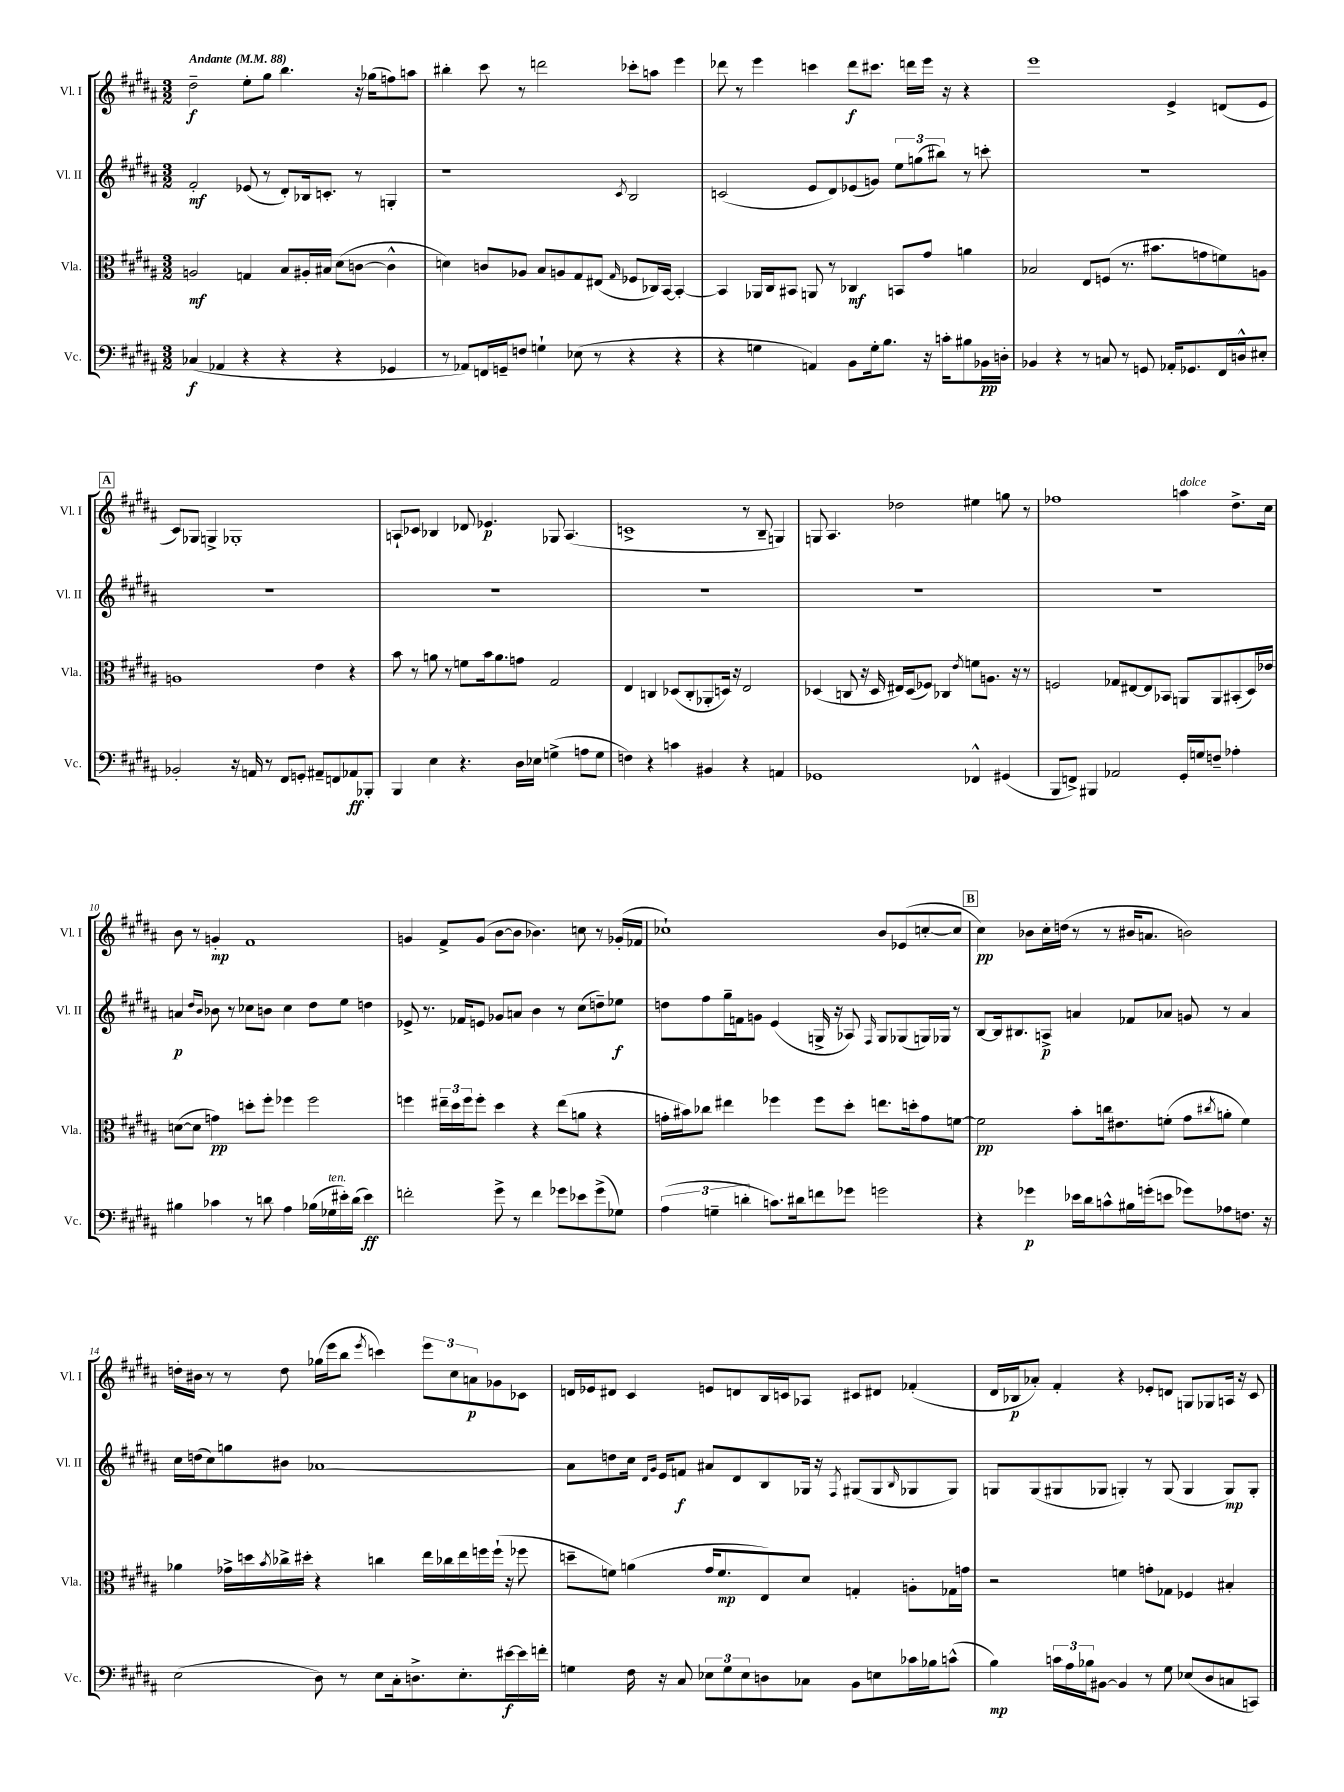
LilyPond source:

<<
\new StaffGroup <<
\new Staff = "s0" \with { instrumentName = "Vl. I" shortInstrumentName = "Vl. I" } {
    \clef treble \key b \major \numericTimeSignature \time 3/2 \tempo "Andante" 4 = 88
    dis''2--\f e''8-. gis''8 b''4. r16 ges''16( f''8) a''8 |
    bis''4-. cis'''8 r8 d'''2 ces'''8-. a''8 e'''4 |
    des'''8 r8 e'''4 c'''4 des'''8\f cis'''8. d'''16 e'''16 r16 r4 |
    e'''1 e'4-> d'8( e'8 |
    \mark \markup { \box "A" } cis'8) ges8 g4-> ges1-. |
    a8-! ces'8 bes4 des'8 ees'4.\p ges8 a4.( |
    c'1-> r8 b8-- g4) |
    g8 ais4. des''2 eis''4 g''8 r8 |
    fes''1 a''4^\markup { \italic "dolce" } dis''8.-> cis''16 |
    b'8 r8 g'4-.\mp fis'1 |
    g'4 fis'8-> g'8( b'8~ b'8 bes'4.) c''8 r8 ges'16-.( fes'16 |
    ces''1-!) b'8 ees'8( c''8~-. c''8 |
    \mark \markup { \box "B" } cis''4\pp) bes'8 cis''16-. d''16( r8 r8 bis'16 a'8. b'2) |
    d''16-. bis'16 r8 r8 d''8 ges''16( e'''16 b''8 \acciaccatura { e'''8 } c'''4) \tuplet 3/2 { e'''8 cis''8 a'8\p } ges'8 ces'8 |
    d'16 ees'16 dis'8 cis'4 e'8 d'8 b16 c'16 aes8 cis'8 dis'8 fes'4-.( |
    dis'16 bes16\p aes'8-.) fis'4-. r4 ees'8-. d'8 g8 ges8 a16 r16 cis'8 \bar "|." |
}
\new Staff = "s1" \with { instrumentName = "Vl. II" shortInstrumentName = "Vl. II" } {
    \clef treble \key b \major \numericTimeSignature \time 3/2
    fis'2-.\mf ees'8( r8 dis'8-.) bes16 c'8.-. r8 g4-. |
    r1 \acciaccatura { cis'8 } b2 |
    c'2( e'8 dis'8) ees'8( g'8) \tuplet 3/2 { e''8 g''8( bis''8) } r8 c'''8-. |
    R1. |
    \mark \markup { \box "A" } R1. |
    R1. |
    R1. |
    R1. |
    R1. |
    a'4\p \grace { dis''16 b'16 } bes'8 r8 ces''8 b'8 ces''4 dis''8 e''8 d''4 |
    ees'8-> r8. fes'16 e'8 ges'8 a'8 b'4 r8 cis''8( d''8--) ees''8\f |
    d''8 fis''8 gis''16-- f'16 g'8 e'4( g16-> r16 aes8) \grace { fis16 } g8 ges8( g16) ges16 r8 |
    \mark \markup { \box "B" } b8~ b16 bis8. a8->\p a'4 fes'8 aes'8 g'8 r8 aes'4 |
    cis''16 d''16( cis''8) g''8 bis'8 aes'1~ |
    aes'8 d''8 cis''16 \grace { dis'16 gis'16 } e'16 f'8\f ais'8 dis'8 b8 ges16 r16 \acciaccatura { fis8 } gis8( gis8 \grace { b16 } ges8 ges8) |
    g8 g8( gis8 ges8 g4-.) r8 g8( g4 g8\mp) g8-. \bar "|." |
}
\new Staff = "s2" \with { instrumentName = "Vla." shortInstrumentName = "Vla." } {
    \clef alto \key b \major \numericTimeSignature \time 3/2
    a2\mf g4 b8 ais16-. bis16 dis'8( c'8~ c'4-^ |
    d'4) c'8 aes8 b8 a8 gis8 eis8( \grace { gis16 } fes8 ces16) b,16~ b,4~-. |
    b,4 aes,16 cis16 bis,8 a,8 r8 ces4\mf b,8 gis'8 a'4 |
    bes2 e8 f8( r8. bis'8. g'8 f'8) a8 |
    \mark \markup { \box "A" } a1 e'4 r4 |
    b'8 r8 a'8 r8 f'8 b'16 a'8. g'8 gis2 |
    e4 c4 des8( c8-. aes,8-. d16) r16 e2 |
    des4( c8 r16 des16 eis16) des16( fes8) ces4 \acciaccatura { e'8 } f'8 a8. r16 r8 |
    f2 ges8 eis8~ eis8 bes,8 a,8 a,8 bis,8-.( dis16) ees'16 |
    d'8~( d'8 g'4\pp) d''8-. fis''8-. fes''4 fes''2 |
    f''4 \tuplet 3/2 { eis''16-- dis''16 f''16 } f''8-. dis''4 r4 eis''8( a'8 r4 |
    g'16-. bis'16) ces''8 eis''4 fes''4 fes''8 dis''8-. e''8. d''16-. g'8 f'8~ |
    \mark \markup { \box "B" } f'2\pp b'8-. c''16 eis'8. f'8-.( gis'8 \acciaccatura { cis''8 } a'8-. f'4) |
    aes'4 ges'16-> d''16 \acciaccatura { b'8 } ces''16-> dis''16-. r4 c''4 e''16 ces''16 e''16 f''16 f''16-!( r16 fes''8 |
    d''8-- f'8) a'4( gis'16 f'8.\mp e8) dis'8 g4-. a8-. ges16 g'16 |
    r2 f'4 g'8-. ges8 fes4 bis4-. \bar "|." |
}
\new Staff = "s3" \with { instrumentName = "Vc." shortInstrumentName = "Vc." } {
    \clef bass \key b \major \numericTimeSignature \time 3/2
    ces4\f( aes,4 r4 r4 r4 ges,4 |
    r8 aes,8) f,16 g,16-- f8 g4-! ees8( r8 r4 r4 |
    r4 g4 a,4) b,8 g16-. b8. r16 c'16-. bis8 bes,16\pp d16-. |
    bes,4 r4 r8 c8 r8 g,8 aes,16-. ges,8. fis,16 d16-^ eis8-. |
    \mark \markup { \box "A" } bes,2-. r16 a,16 r8 fis,8 g,8-. ais,8-- f,8 aes,8\ff bes,,8-. |
    b,,4 e4 r4. dis16 ees16 g4->( a8 g8 |
    f4) r4 c'4 bis,4 r4 a,4 |
    ges,1 fes,4-^ gis,4( |
    b,,8 f,8->) bis,,4 aes,2 gis,16-. g16 f8-- aes4-. |
    bis4 ces'4 r8 d'8 ais4 bes16( ges16^\markup { \italic "ten." } eis'16-.) d'16( eis'4\ff) |
    f'2-. gis'8-> r8 f'4 ges'8 ees'8 ges'8->( ges8) |
    \tuplet 3/2 { ais4( g4-- d'4-. } c'8.) dis'16 f'8 ges'8 g'2 |
    \mark \markup { \box "B" } r4 ges'4\p ees'16 dis'16 c'8-^ bis16 g'16-.( e'8 ges'8) aes8 f8. r16 |
    e2( dis8) r8 e8 cis16-. d8.-> e8.-. eis'16~\f eis'16 f'16-. |
    g4 fis16 r16 cis8 \tuplet 3/2 { ees8 g8 ees8 } d8 ces8 b,8 e8 ces'16 bes16 c'8-^( |
    b4\mp) \tuplet 3/2 { c'16 ais16 bes16 } bis,8~ bis,4 r8 gis8 ees8( dis8 c8 c,8) \bar "|." |
}
>>
>>
